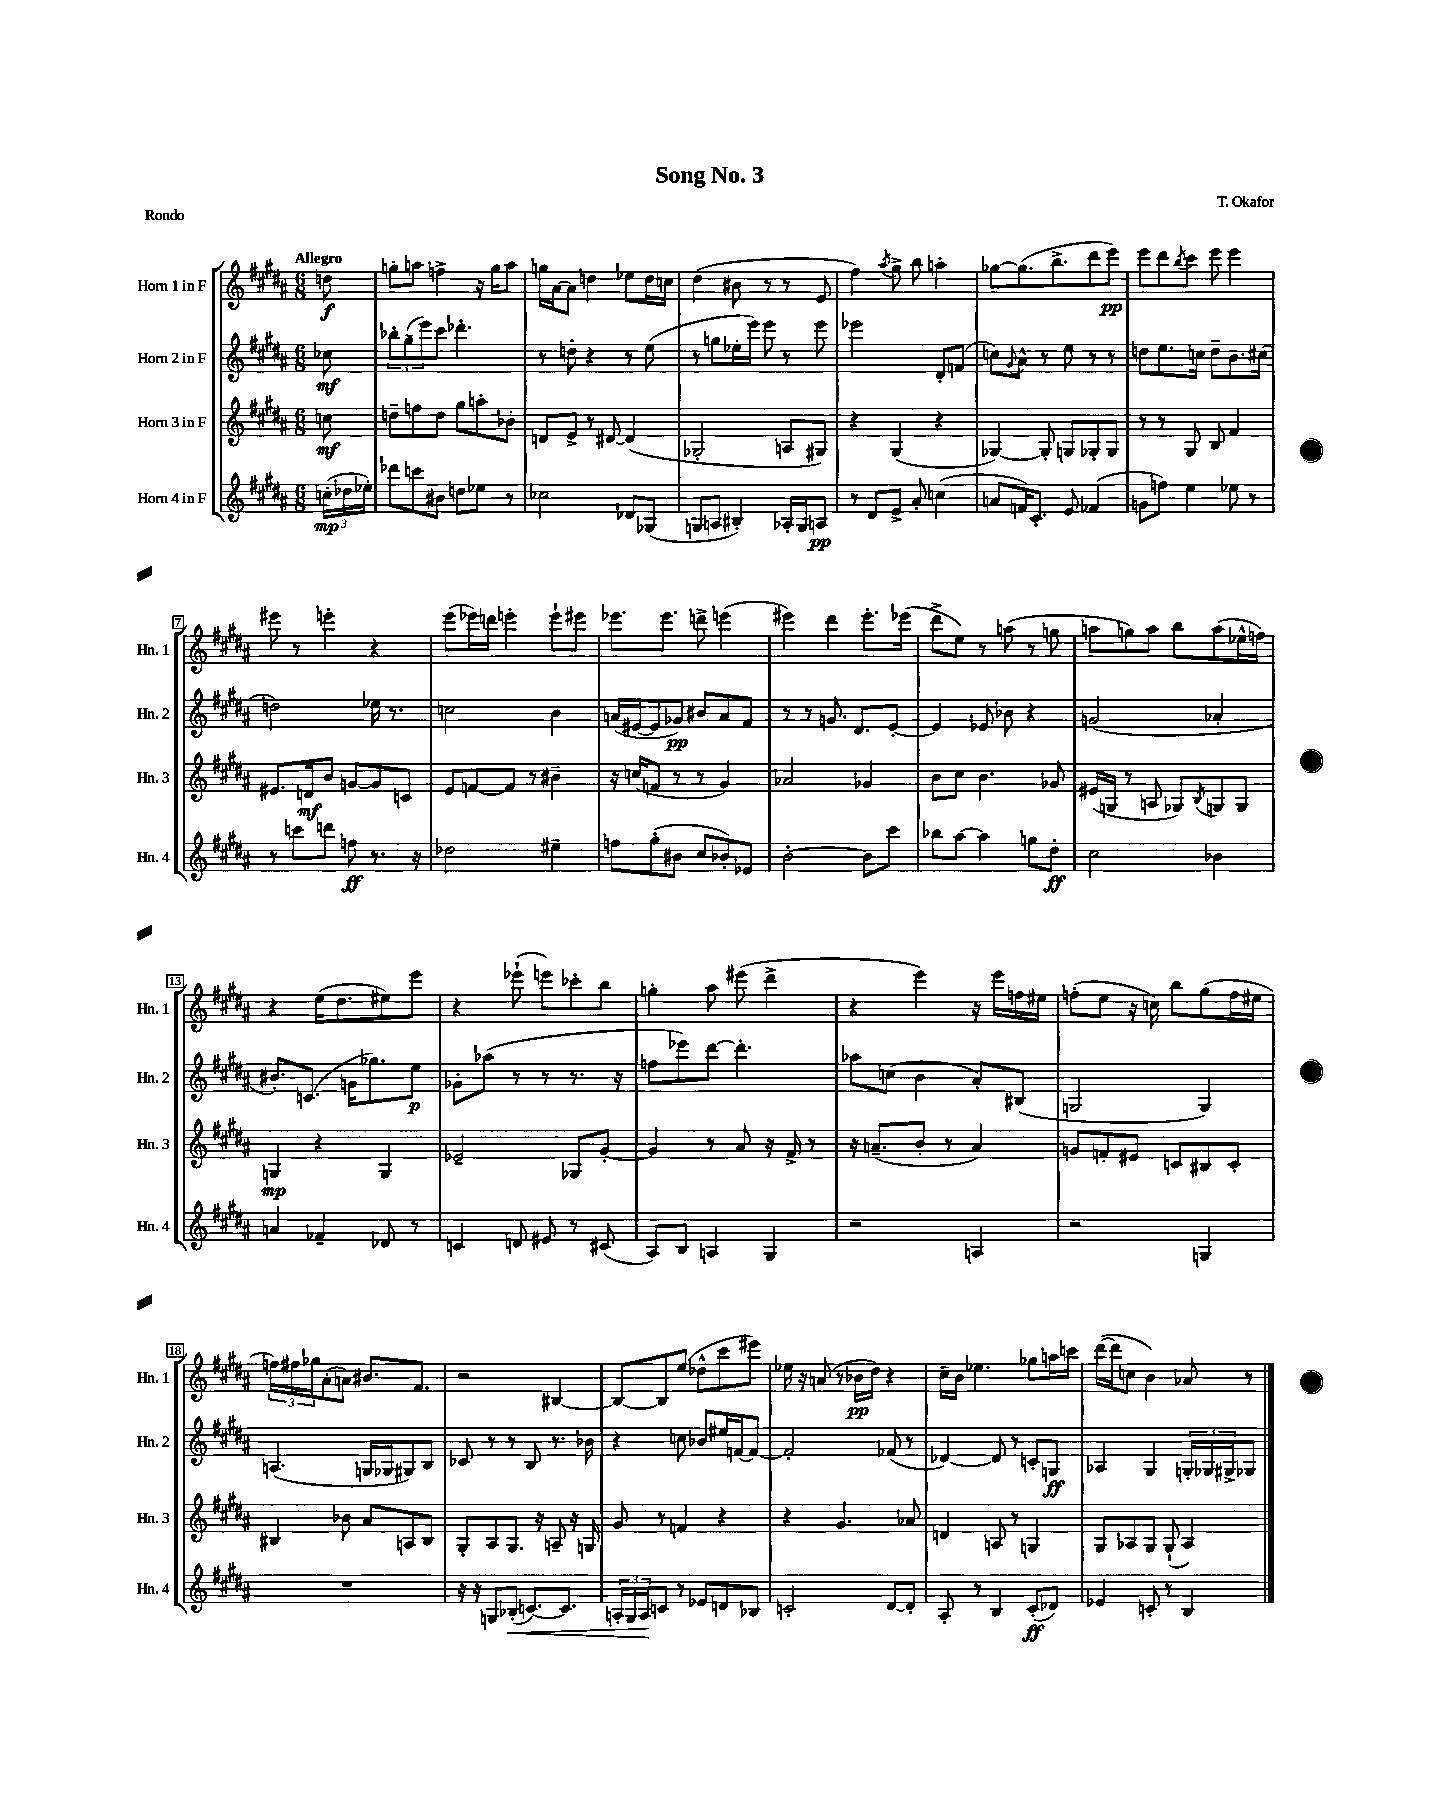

**kern	**kern	**kern	**kern
*staff4	*staff3	*staff2	*staff1
*clefG2	*clefG2	*clefG2	*clefG2
*k[f#c#g#d#a#]	*k[f#c#g#d#a#]	*k[f#c#g#d#a#]	*k[f#c#g#d#a#]
*M6/8	*M6/8	*M6/8	*M6/8
(24cc'	8cc	8cc-	8dd
24dd-	.	.	.
24ee-')	.	.	.
=	=	=	=
8ddd-	8dd~	12bb-'	8gg'
.	.	(12gg#~	.
8ccc	8ff	.	8aa
.	.	12eee)	.
8b#	8dd	8ccc#	4ff^
8dd	8gg#	4.ddd-'	.
8ee-	8aa'	.	16r
.	.	.	16gg
8r	8b-'	.	8aa
=	=	=	=
2cc-	8d	8r	16gg
.	.	.	[16a#
.	8e^	8dd'	8a#]
.	8r	4r	4dd
.	[8d#	.	.
8d-	(4d#]	8r	8ee-
(8G-	.	(8ee	16dd
.	.	.	16cc
=	=	=	=
8G	2G-'	8r	(4dd#
8A	.	8gg	.
4B#')	.	16ee-'	8b#
.	.	16eee)	.
.	.	8eee	8r
16A-'	8A	8r	8r
16G	.	.	.
8A	8G#)	8eee	8e
=	=	=	=
8r	4r	2eee-	4ff#)
8d#	.	.	.
.	.	.	8qaa#
8e^	(4G#	.	8gg#^
8a#'	.	.	8bb
(4cc	4r	8d#'	4aa'
.	.	(8f	.
=	=	=	=
8a	[4G-)	8cc)	[8gg-
.	.	8qqg#	.
16f)	.	8a#^^	(8.gg-]
8.c#'	.	.	.
.	8G-']	8r	.
.	.	.	8.bb^
8e	8G	8ee	.
(4f-	8G-'	8r	8ddd#
.	8G-	8r	8eee)
=	=	=	=
8g	8r	8dd	8eee
8ff)	8r	8.ee	8ddd#
.	.	.	8qbb
4ee	8G#	.	8ccc#
.	.	16cc	.
.	8B	8dd~	8eee
8ee-	4f#	8.b	4eee
8r	.	.	.
.	.	(16cc#	.
=	=	=	=
8r	8.e#	2dd)	8eee#
8ccc	.	.	8r
.	16d	.	.
8ddd	8b	.	4eee'
8ff	[8g	.	.
8.r	8g]	16ee-	4r
.	.	8.r	.
.	8c	.	.
16r	.	.	.
=	=	=	=
2dd-	8e	2cc	(8eee
.	[8f	.	16eee-)
.	.	.	16ddd
.	8f]	.	4eee'
.	8r	.	.
4ee#~	4b#~	4b	8eee`
.	.	.	8eee#
=	=	=	=
8ff	16r	(16a	8.eee-
.	(16cc	[16e#	.
(8gg#'	8f	8e#]	.
.	.	.	8.eee-
8b#	8r	8g-)	.
8cc#	8r	8b#	8ddd^
8b-')	4g#)	8a	(4eee
8e-	.	8f#	.
=	=	=	=
[2b'	2a-	8r	4eee#)
.	.	8r	.
.	.	8.g	4ddd#
.	.	8.d#	.
8b]	4g-	.	8.eee#'
8ccc#	.	[8e'	.
.	.	.	(16eee-
=	=	=	=
8bb-	8b	4e]	8ddd#^
[8aa#	8cc#	.	8ee)
4aa#]	4.b	8e-	8r
.	.	8b-	(8aa
8gg	.	4r	8r
8dd#'	8g-	.	8gg
=	=	=	=
2cc#	(16e#	(2g	8aa
.	16G	.	.
.	8r	.	8gg)
.	8A	.	8aa
.	8G-)	.	8bb
.	8qB	.	.
4b-	8G	4a-'	(8aa
.	8G	.	16ee-^^
.	.	.	16ff)
=	=	=	=
4a	4G	8.b#')	4r
.	.	(8.c	.
4f-~	4r	.	(16ee
.	.	.	8.dd#
.	.	16g	.
.	.	8.gg-)	.
8d-	4G	.	8ee#)
8r	.	8ee	8eee
=	=	=	=
4c	2e-~	8g-'	4r
.	.	(8aa-	.
8d	.	8r	(8eee-`
8e#	.	8r	8eee)
8r	8G-	8.r	8ccc-'
(8c#	[8g#'	.	8bb
.	.	16r	.
=	=	=	=
8A#)	4g#]	8ff	4gg'
8B	.	8eee-)	.
4A	8r	[8ddd#	8aa#
.	8a#	4.ddd#']	(8eee#
4G#	16r	.	4ddd#^
.	16f#^	.	.
.	8r	.	.
=	=	=	=
2r	16r	8aa-	4r
.	(8.a~	.	.
.	.	(8cc	.
.	8b'	4b	4eee)
.	8r	.	.
4A	4a)	8a#')	16r
.	.	.	16eee
.	.	(8B#	16ff
.	.	.	16ee#
=	=	=	=
2r	8g	2G	(8ff'
.	8f'	.	8ee
.	8e#	.	16r
.	.	.	16cc)
.	8c	.	8bb
4G	8B#	4G)	(8gg#
.	8c'	.	16ff
.	.	.	16ee#
=	=	=	=
2.r	4B#	(4.A	24ff)
.	.	.	24ff#
.	.	.	24gg-
.	.	.	(8a#'
.	8b-	.	8a)
.	8a#	16G	8.b#
.	.	16G-	.
.	8A	8G#)	.
.	.	.	8.f#
.	8B#	8B	.
=	=	=	=
16r	8G#'	8c-	2r
16r	.	.	.
8G	8A#	8r	.
(8B-'	8.G#	8r	.
[8.c)	.	8B	.
.	16r	.	.
.	8A~	8.r	[4B#
8.c]	.	.	.
.	16r	.	.
.	16G	16b-	.
=	=	=	=
24A'	8g#	4r	8B#_
24G#	.	.	.
24A	.	.	.
8c	8r	.	8B#]
8r	4f	8cc	(8ee
8e-	.	8b-	8dd-^^
8d	4r	16ee#	8ccc#
.	.	[16f	.
8B-	.	8f_	8eee#)
=	=	=	=
2c'	4r	2f']	16ee-
.	.	.	16r
.	.	.	(8a
.	4.g#	.	8r
.	.	.	16b-
.	.	.	16dd#)
[8d#	.	(8f-	4r
8d#']	8a-	8r	.
=	=	=	=
8A#'	4d	[4d-)	16cc#~
.	.	.	16b
8r	.	.	4.ee-
4B	8A	8d-]	.
.	8r	8r	.
(8c#'	4G	8c'	8gg-
8d-)	.	8G	16aa
.	.	.	16ccc
=	=	=	=
4e-	8G#	4A-	([16ddd#
.	.	.	16ddd#]
.	8A-	.	8cc
8c'	8G#	4G#	4b)
8r	(8G#`	.	.
4B	4A-)	24G'	8a-
.	.	24G-	.
.	.	24G#^	.
.	.	8G-	8r
==	==	==	==
*-	*-	*-	*-
